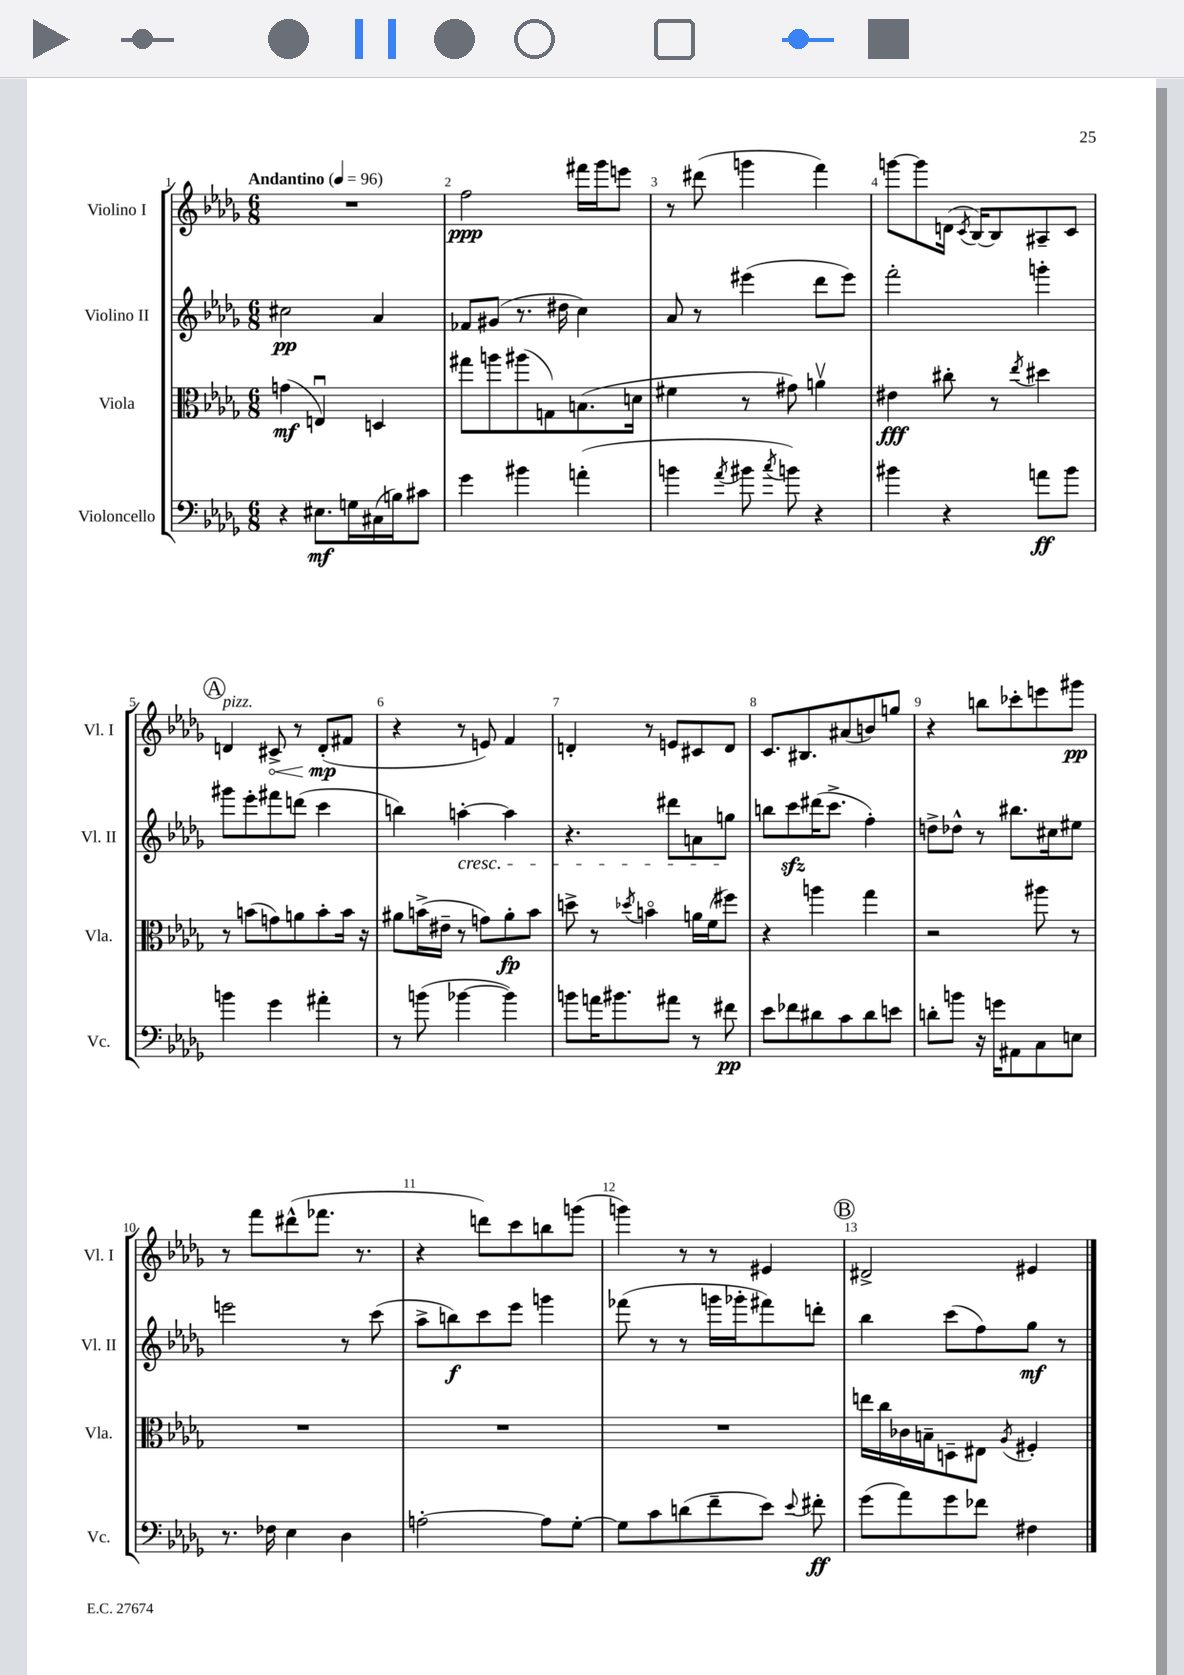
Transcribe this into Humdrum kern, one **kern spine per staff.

**kern	**dynam	**kern	**dynam	**kern	**dynam	**kern	**dynam
*part4	*part4	*part3	*part3	*part2	*part2	*part1	*part1
*staff4	*staff4	*staff3	*staff3	*staff2	*staff2	*staff1	*staff1
*I"Violoncello	*	*I"Viola	*	*I"Violino II	*	*I"Violino I	*
*I'Vc.	*	*I'Vla.	*	*I'Vl. II	*	*I'Vl. I	*
*clefF4	*	*clefC3	*	*clefG2	*	*clefG2	*
*k[b-e-a-d-g-]	*	*k[b-e-a-d-g-]	*	*k[b-e-a-d-g-]	*	*k[b-e-a-d-g-]	*
*M6/8	*	*M6/8	*	*M6/8	*	*M6/8	*
*MM96	*	*MM96	*	*MM96	*	*MM96	*
=1	=1	=1	=1	=1	=1	=1	=1
!	!	!	!	!	!	!LO:TX:a:B:t=Andantino	!
4r	.	(4gn\	mf	2cc#X\	pp	2.r	.
8.E#X\L	mf	4Enu/)	.	.	.	.	.
16Gn\L	.	.	.	.	.	.	.
(16C#X\	.	4Dn/	.	4a-/	.	.	.
16Bn\J)	.	.	.	.	.	.	.
8c#X\J	.	.	.	.	.	.	.
=2	=2	=2	=2	=2	=2	=2	=2
4g-\	.	8gg#X\L	.	8f-X/L	.	2ff\	ppp
.	.	8aan\	.	(8g#X/J	.	.	.
4b#X\	.	(8aa#X\	.	8.r	.	.	.
.	.	8Gn\)	.	.	.	.	.
.	.	.	.	16dd#X\	.	.	.
(4an'\	.	(8.Bn\	.	4cc\)	.	16fff#X\LL	.
.	.	.	.	.	.	16ggg-\J	.
.	.	.	.	.	.	8eeen\J	.
.	.	16dn\Jk	.	.	.	.	.
=3	=3	=3	=3	=3	=3	=3	=3
4bn\	.	4f#X\	.	8a-/	.	8r	.
.	.	.	.	8r	.	(8ddd#X\	.
8qa-/	.	.	.	.	.	.	.
8b#X\	.	8r	.	(4eee#X\	.	4gggn\	.
8qcc/	.	.	.	.	.	.	.
8bn\)	.	8g#X\)	.	.	.	.	.
4r	.	4anv\	.	8ddd-\L	.	4fff\)	.
.	.	.	.	8eee#\J)	.	.	.
=4	=4	=4	=4	=4	=4	=4	=4
4b#X\	.	4e#X\	fff	2fff'\	.	[8gggn\L	.
.	.	.	.	.	.	8ggg\]	.
4r	.	8cc#X'\	.	.	.	(16dn\Jk	.
.	.	.	.	.	.	8qc/	.
.	.	.	.	.	.	[16B-/KL)	.
.	.	8r	.	.	.	8B-/]	.
.	.	8qee-/	.	.	.	.	.
8an\L	ff	4dd#X\	.	4gggn'\	.	8A#X~/	.
8b#\J	.	.	.	.	.	8c/J	.
!!LO:LB:g=z
!!LO:REH:place=s1:t=A
=5	=5	=5	=5	=5	=5	=5	=5
!	!	!	!	!	!	!LO:TX:a:i:t=pizz.	!
4bn\	.	8r	.	8ggg#X\L	.	4dn/	.
.	.	(8bn\L	.	8eee-'\	.	.	.
!	!	!	!	!	!	!	!LO:HP:b
4g-\	.	8gn\)	.	8fff#X\	.	8c#X^/	<
.	.	8an\	.	(8dddn\J	.	8r	.
4a#X'\	.	8b'\	.	4ccc\	.	(8d'/L	mp
.	.	16b\Jk	.	.	.	8f#X/J	[
.	.	16r	.	.	.	.	.
=6	=6	=6	=6	=6	=6	=6	=6
8r	.	8a#X\L	.	4bbn\)	.	4r	.
(8bn\	.	(16bn^\L	.	.	.	.	.
.	.	16e#X~\JJ	.	.	.	.	.
!	!	!	!	!LO:TX:b:i:t=cresc.	!	!	!
[4b-X\	.	8r	.	[4aan'\	.	8r	.
.	.	8gn\L)	.	.	.	8en/)	.
4b-\])	.	8a#'\	fp	4aa\]	.	4f/	.
.	.	8b\J	.	.	.	.	.
=7	=7	=7	=7	=7	=7	=7	=7
8bn\L	.	8ddn^\	.	4.r	.	4dn'/	.
16an\K	.	8r	.	.	.	.	.
8.b#X\	.	.	.	.	.	.	.
.	.	8qdd-X/	.	.	.	.	.
.	.	4bn\	.	.	.	8r	.
8a#X\J	.	.	.	8ddd#X\L	.	8en/L	.
8r	.	16an\LL	.	8an\	.	8c#X/	.
.	.	(16f\J	.	.	.	.	.
8f#X\	pp	8ff#X\J)	.	8ggn\J	.	8d/J	.
=8	=8	=8	=8	=8	=8	=8	=8
8e-\L	.	4r	.	8bbn\L	.	8.c/L	.
8f-X\	.	.	.	8ccczz\	.	.	.
.	.	.	.	.	.	8.B#X/	.
8d#X\	.	4aan\	.	(16ddd#X\K	.	.	.
.	.	.	.	8.ccc^\J	.	.	.
8c\	.	.	.	.	.	(8a#X/	.
8d#\	.	4gg-\	.	4ff'\)	.	8bn/)	.
8en\J	.	.	.	.	.	8ggn/J	.
=9	=9	=9	=9	=9	=9	=9	=9
8dn'\L	.	2r	.	8ddn^\L	.	4r	.
8bn\J	.	.	.	8dd-X^^\J	.	.	.
16r	.	.	.	8r	.	8bbn\L	.
16gn\KL	.	.	.	.	.	.	.
8AA#X\	.	.	.	8.bb#X\L	.	8ccc-X'\	.
8C\	.	8aa#X\	.	.	.	8eeen\	.
.	.	.	.	16cc#X\k	.	.	.
8En\J	.	8r	.	8ee#X\J	.	8ggg#X\J	pp
!!LO:LB:g=z
=10	=10	=10	=10	=10	=10	=10	=10
8.r	.	2.r	.	2eeen\	.	8r	.
.	.	.	.	.	.	8fff\L	.
16F-X\	.	.	.	.	.	.	.
4E-\	.	.	.	.	.	(8ddd#X^^\	.
.	.	.	.	.	.	8.fff-X\J	.
4D-\	.	.	.	8r	.	.	.
.	.	.	.	.	.	8.r	.
.	.	.	.	(8ccc\	.	.	.
=11	=11	=11	=11	=11	=11	=11	=11
[2An'\	.	2.r	.	8aa-^\L	.	4r	.
.	.	.	.	8bbn\)	f	.	.
.	.	.	.	8ccc\	.	8dddn\L)	.
.	.	.	.	8eee-\J	.	8ccc\	.
8A\L]	.	.	.	4gggn\	.	8bbn\	.
[8G-'\J	.	.	.	.	.	(8gggn\J	.
=12	=12	=12	=12	=12	=12	=12	=12
8G-\L]	.	2.r	.	(8fff-X\	.	4gggn\)	.
8c\	.	.	.	8r	.	.	.
(8dn\	.	.	.	8r	.	8r	.
8f~\	.	.	.	16gggn\LL	.	8r	.
.	.	.	.	16ggg-X'\J	.	.	.
8e-\J)	.	.	.	8fff#X\)	.	4e#X/	.
8qqe-/	.	.	.	.	.	.	.
8f#X'\	ff	.	.	8dddn'\J	.	.	.
!!LO:REH:place=s1:t=B
=13	=13	=13	=13	=13	=13	=13	=13
(8g-\L	.	16een\LL	.	4bb-\	.	2d#X^/	.
.	.	16cc\	.	.	.	.	.
8a-\)	.	16c-X\	.	.	.	.	.
.	.	16Bn~\J	.	.	.	.	.
8g-\	.	8Dn~\	.	(8ccc\L	.	.	.
8f-X\J	.	8E#X\J	.	8ff\)	.	.	.
.	.	8qA-/	.	.	.	.	.
4F#X\	.	4F#X'/	.	8gg-\J	mf	4e#X/	.
.	.	.	.	8r	.	.	.
==	==	==	==	==	==	==	==
*-	*-	*-	*-	*-	*-	*-	*-
